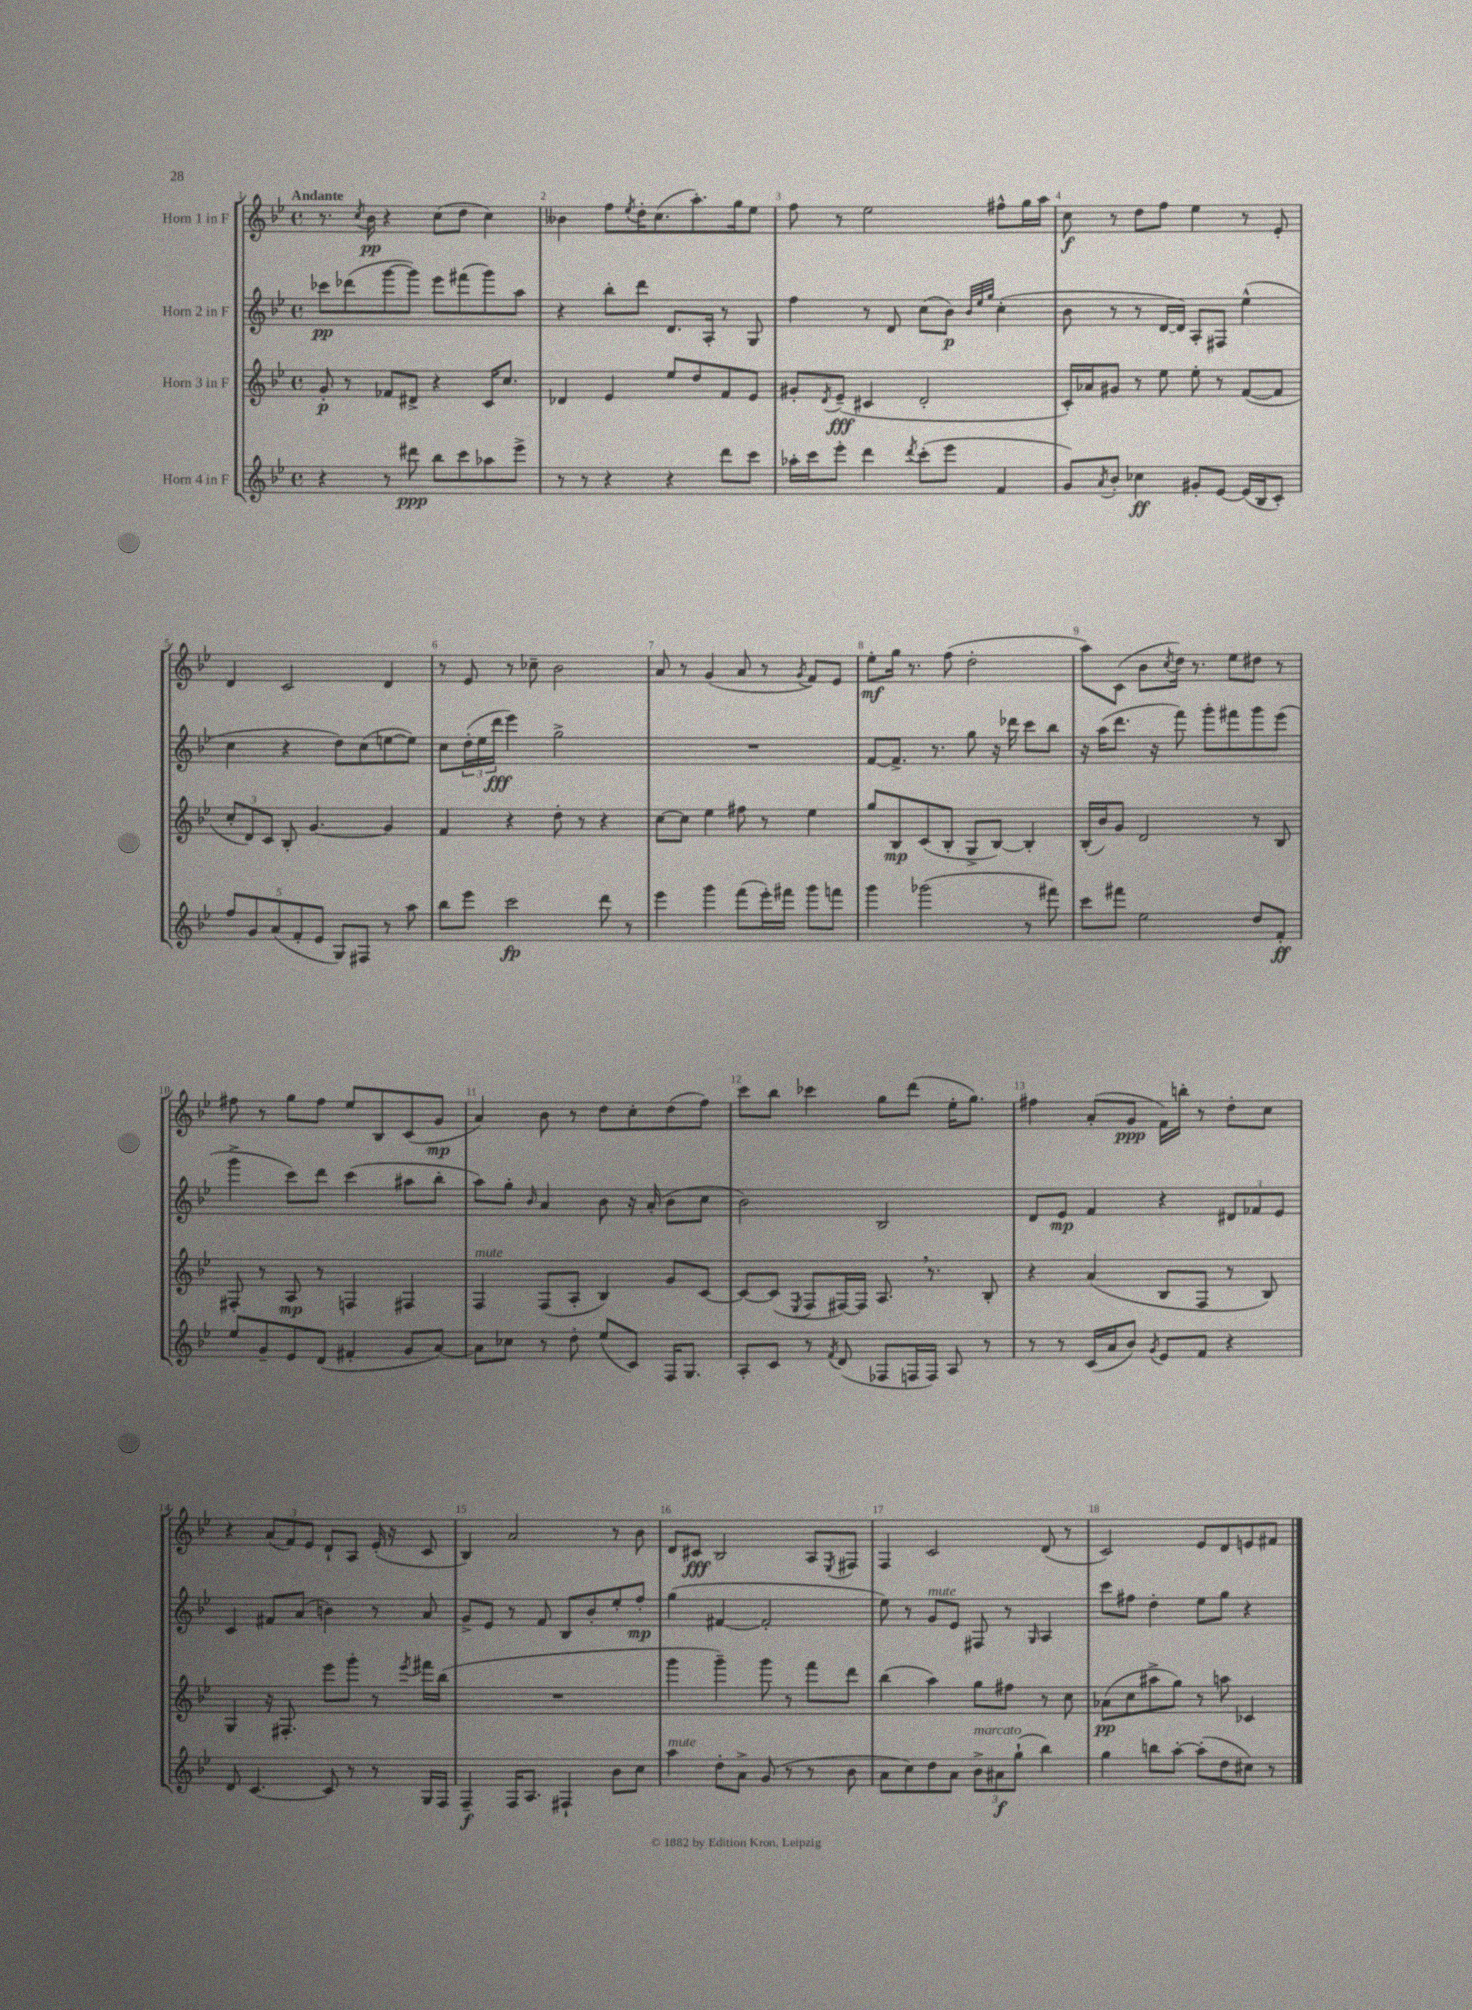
<<
\new StaffGroup <<
\new Staff = "s0" \with { instrumentName = "Horn 1 in F" } {
    \clef treble \key bes \major \defaultTimeSignature \time 4/4 \tempo "Andante"
    r8. \acciaccatura { c''8 } bes'16\pp r4 c''8( d''8 c''4) |
    beses'4 f''8 \acciaccatura { ees''8 } d''16-. c''8.( a''8.-.) g''16 ees''8 |
    f''8 r8 ees''2 fis''8-^ g''16 a''16 |
    c''8\f r8 d''8 f''8 ees''4 r8 ees'8-. |
    d'4 c'2 d'4 |
    r8 ees'8 r8 ces''8-- bes'2 |
    a'8 r8 g'4( a'8 r8 \acciaccatura { g'8 } f'8) ees'8 |
    ees''8-.\mf g''16 r8. f''8( d''2-. |
    a''8) c'8( bes'8 \acciaccatura { c''8 } d''16) r8. ees''8 dis''8 r8 |
    fis''8 r8 g''8 fis''8 ees''8 bes8 c'8( g'8\mp |
    a'4) bes'8 r8 d''8 c''8-. d''8( f''8) |
    c'''8 bes''8 ces'''4 g''8 d'''8( ees''16-. g''8.) |
    fis''4 a'8-.( g'8\ppp f'16) b''16-. r8 d''8-. c''8 |
    r4 \tuplet 3/2 { a'8( f'8) ees'8 } d'8-! a8 ees'16-.( r16 c'8 |
    bes4) a'2 r8 bes'8 |
    d'8 cis'8\fff bes2 a8 \acciaccatura { ees8 } fis8 |
    f4 c'2 d'8( r8 |
    c'2) ees'8 d'8 e'8 fis'8 \bar "|." |
}
\new Staff = "s1" \with { instrumentName = "Horn 2 in F" } {
    \clef treble \key bes \major \defaultTimeSignature \time 4/4
    ces'''8\pp des'''8( g'''8~ g'''8) ees'''8 fis'''8( g'''8) a''8 |
    r4 bes''8-. d'''8 d'8. a16-. r8 g8 |
    f''4 r8 d'8 c''8( bes'8\p) \grace { bes'32 ees''32 g''32 } c''4-.( |
    bes'8 r8 r8 d'16~ d'16) a8-. fis8 ees''4-^( |
    c''4 r4 d''8) c''8( e''8~ e''8) |
    c''8 \tuplet 3/2 { d''16-.( ees''16 d'''16\fff } ees'''4) g''2-> |
    R1 |
    f'8~ f'8.-> r8. g''8 r16 des'''16 c'''8 bes''8 |
    r16 a''16( d'''8. r16 f'''8) g'''8-. fis'''8 g'''8 ees'''8( |
    g'''4-> c'''8) d'''8 c'''4( ais''8 bes''8-. |
    a''8) g''8-. \grace { bes'16 } a'4 bes'8 r16 a'16-.( bes'8 c''8 |
    bes'2) bes2 |
    d'8 ees'8\mp f'4 r4 \tuplet 3/2 { dis'8 fes'8 ees'8 } |
    c'4 fis'8 a'8( b'4) r8 a'8 |
    g'8-> ees'8 r8 f'8 bes8 bes'8-. ees''8-. f''8-.\mp |
    g''4( fis'4~ fis'2-. |
    ees''8) r8 g'8^\markup { \italic "mute" } ees'8 fis8 r8 \grace { g16 } a4 |
    c'''8 fis''8 d''4-. ees''8 g''8 r4 \bar "|." |
}
\new Staff = "s2" \with { instrumentName = "Horn 3 in F" } {
    \clef treble \key bes \major \defaultTimeSignature \time 4/4
    g'8-.\p r8 fes'8 dis'8-> r4 c'16 c''8. |
    des'4 ees'4 ees''8 d''8 f'8 ees'8 |
    gis'8-. \acciaccatura { d'8 } ees'8--\fff( cis'4 d'2-. |
    c'16-.) aes'16 gis'8 r8 ees''8 ees''8-. r8 f'8~( f'8 |
    \tuplet 3/2 { c''8-. d'8) c'8 } bes8-. g'4.~ g'4 |
    f'4 r4 d''8-. r8 r4 |
    c''8~ c''8 ees''4 fis''8 r8 ees''4 |
    g''8 bes8\mp c'8( bes8-. g8-> bes8~) bes4-. |
    bes16-.( bes'16) g'8 d'2 r8 bes8 |
    fis8-. r8 a8\mp r8 f4 fis4 |
    f4^\markup { \italic "mute" } f8( a8-. bes4) g'8 c'8~ |
    c'8~ c'8( \acciaccatura { ees8 } f8 fis16~) fis16 a8. \breathe r8. bes8-. |
    r4 a'4( bes8 f8 r8 bes8) |
    g4 r16 fis8.-. ees'''8 g'''8-. r8 \acciaccatura { ees'''8 } fis'''16 bes''16( |
    R1 |
    g'''4 g'''4--) g'''8 r8 f'''8 d'''8 |
    bes''4( a''4) g''8 fis''8 r8 c''8 |
    aes'8\pp( c''8 ais''8-> g''8) r8 a''8 ces'4 \bar "|." |
}
\new Staff = "s3" \with { instrumentName = "Horn 4 in F" } {
    \clef treble \key bes \major \defaultTimeSignature \time 4/4
    r4 r8 dis'''8\ppp bes''8 c'''8 aes''8 ees'''8-> |
    r8 r8 r4 r4 d'''8 c'''8 |
    aes''16-. c'''16 ees'''8-. d'''4 \acciaccatura { d'''8 } c'''8-.( ees'''8 f'4 |
    g'8) \acciaccatura { a'8 } bes'8-. ces''4\ff gis'8-. ees'8~ ees'16( bes16 c'8-.) |
    \tuplet 5/4 { f''8 g'8 a'8( f'8-. ees'8 } g8) fis8 r8 a''8 |
    bes''8 ees'''8 c'''2\fp d'''8 r8 |
    ees'''4 g'''4 f'''8( ees'''16-.) fis'''16 g'''8 f'''8 |
    g'''4 ges'''2( r8 fis'''8) |
    c'''8 fis'''8 ees''2 d''8 f'8-.\ff |
    ees''8 g'8-- ees'8 d'8( fis'4-. g'8 a'8~) |
    a'8 ces''8 r8 d''8-. ees''8( c'8) f16 g8. |
    a8-. c'8 r8 \acciaccatura { f'8 } d'8( fes8 f16 f16) a8 r8 |
    r8 r8 c'16( a'16 bes'8) \acciaccatura { g'8 } ees'8 f'8 r4 |
    d'8 c'4.~ c'8 r8 r8 g16 f16 |
    f4--\f f16 a8. fis4-! bes'8 c''8 |
    a''4^\markup { \italic "mute" } d''8-. a'8-> g'8( r8 r8 bes'8 |
    a'8 c''8) d''8 a'8 \tuplet 3/2 { bes'8->^\markup { \italic "marcato" } ais'8\f g''8-!( } bes''4) |
    g''4 b''8 a''8~-. a''8-.( d''8 cis''8) r8 \bar "|." |
}
>>
>>
\layout { \context { \Score \override BarNumber.break-visibility = ##(#f #t #t) barNumberVisibility = #all-bar-numbers-visible } }
